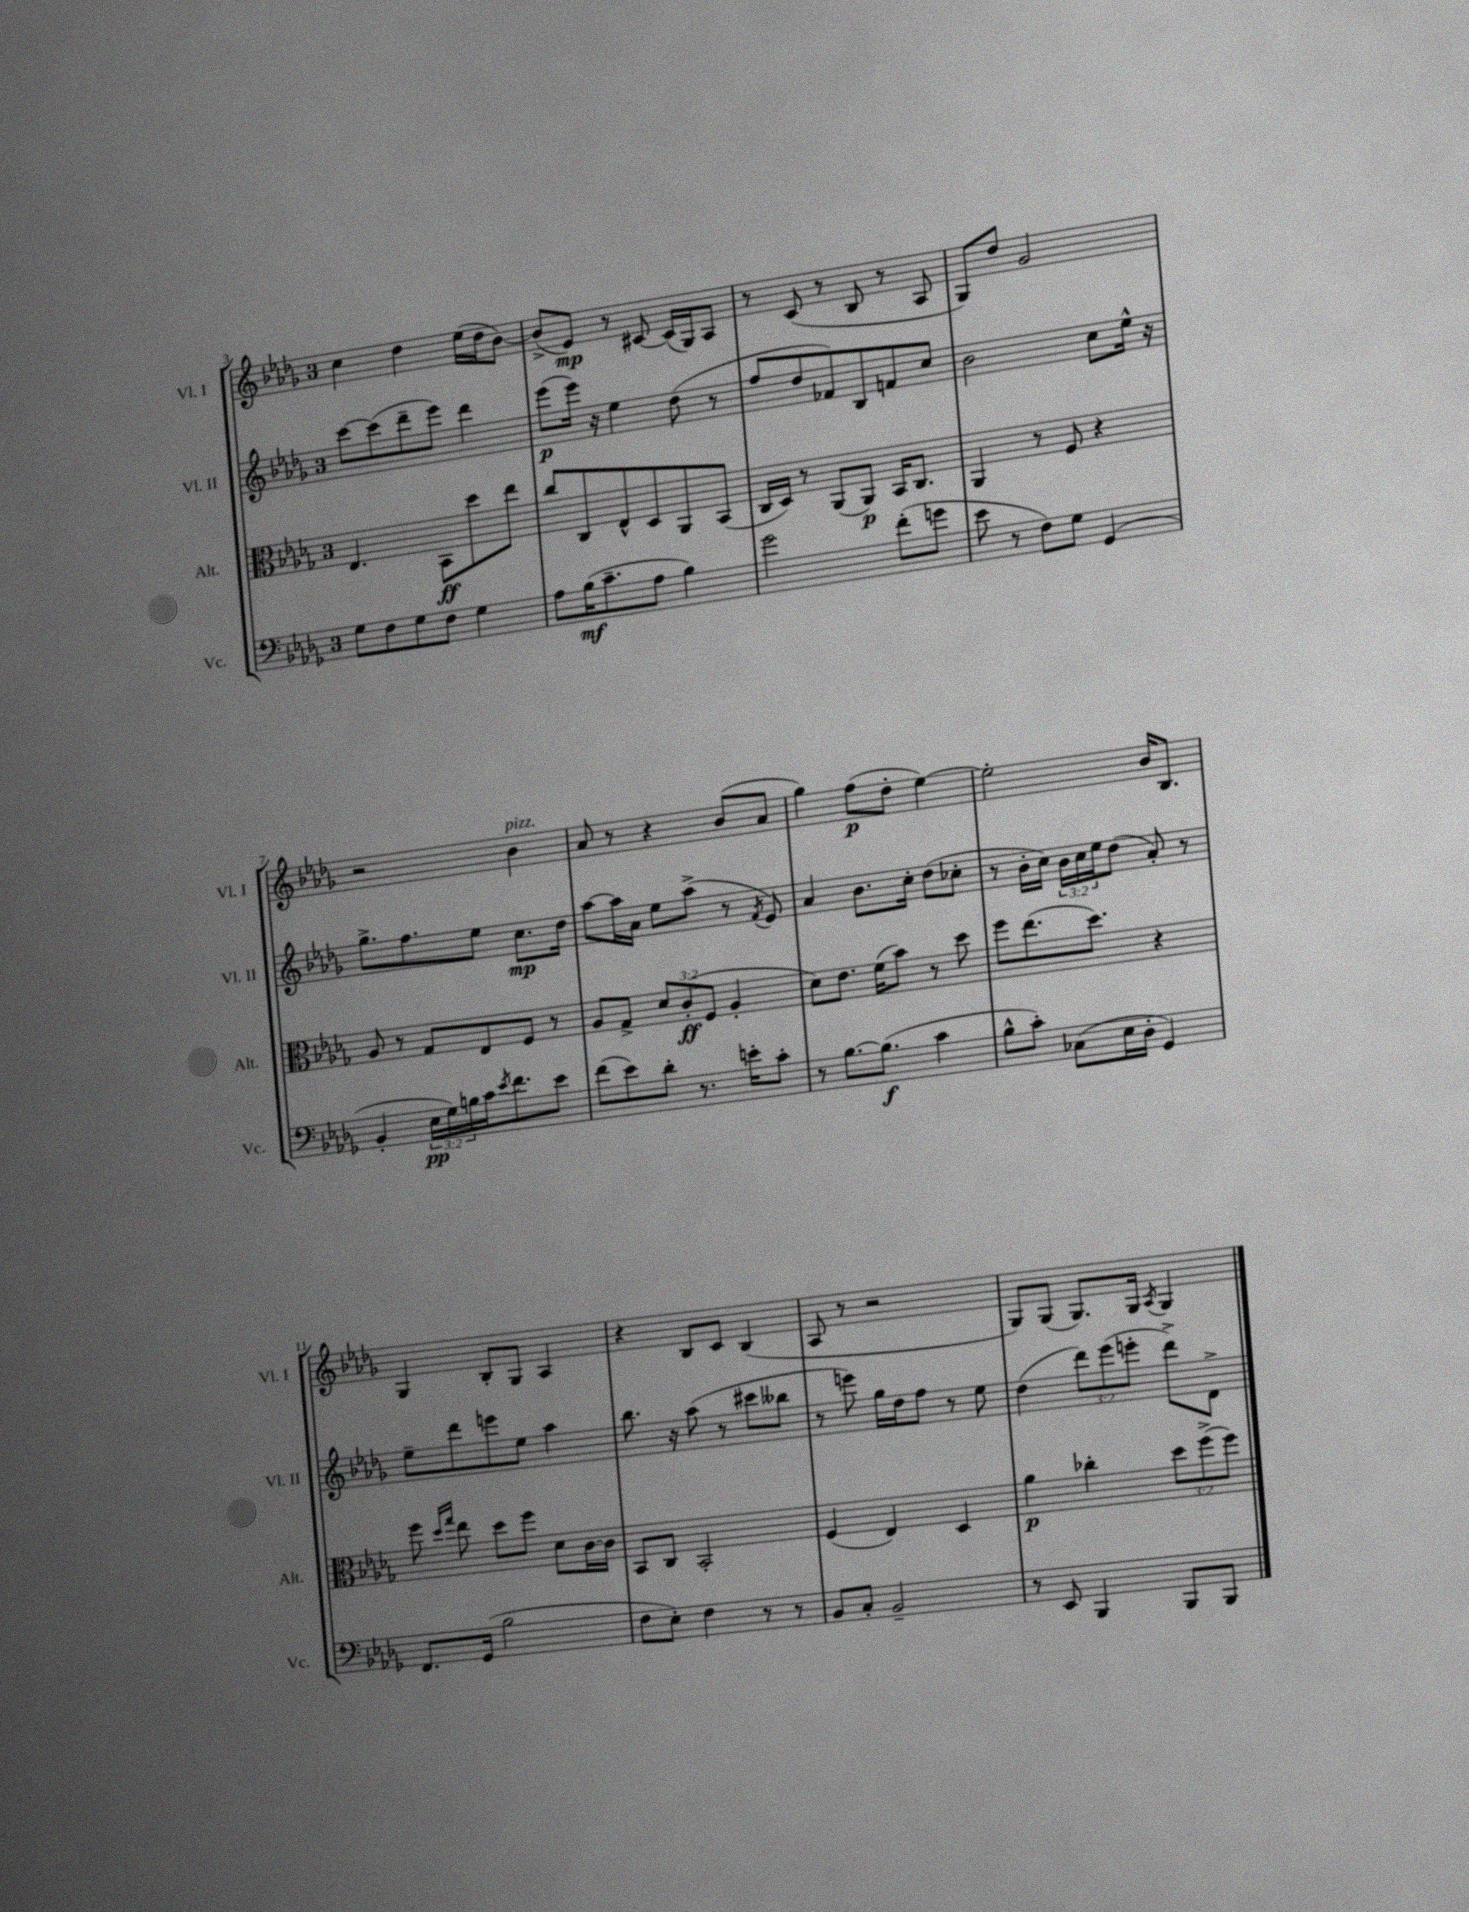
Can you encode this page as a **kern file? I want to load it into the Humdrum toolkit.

**kern	**dynam	**kern	**dynam	**kern	**dynam	**kern	**dynam
*part4	*part4	*part3	*part3	*part2	*part2	*part1	*part1
*staff4	*staff4	*staff3	*staff3	*staff2	*staff2	*staff1	*staff1
*I"Vc.	*	*I"Alt.	*	*I"Vl. II	*	*I"Vl. I	*
*I'Vc.	*	*I'Alt.	*	*I'Vl. II	*	*I'Vl. I	*
*clefF4	*	*clefC3	*	*clefG2	*	*clefG2	*
*k[b-e-a-d-g-]	*	*k[b-e-a-d-g-]	*	*k[b-e-a-d-g-]	*	*k[b-e-a-d-g-]	*
*M3/4	*	*M3/4	*	*M3/4	*	*M3/4	*
=3	=3	=3	=3	=3	=3	=3	=3
8G-\L	.	4.E-/	.	[8ccc\L	.	4cc\	.
8F\	.	.	.	(8ccc\]	.	.	.
8G-\	.	.	.	8ddd-~\	.	4dd-\	.
8F\J	.	8BB-\L	ff	8eee-\J)	.	.	.
4G-\	.	8dd-\	.	4ddd-\	.	(16ee-\LL	.
.	.	.	.	.	.	16dd-\J	.
.	.	8ee-\J	.	.	.	[8b-\J)	.
=4	=4	=4	=4	=4	=4	=4	=4
8A-\L	.	8cc/L	.	(8eee-\L	p	(8b-^/L]	.
(16B-\K	mf	8C/	.	16eee-\Jk)	.	8e-/J)	mp
8.c~\	.	.	.	16r	.	.	.
.	.	8E-^^/	.	4ee-\	.	8r	.
8A-\J	.	8D-/	.	.	.	[8c#X/	.
4B-\)	.	8AA-/	.	(8dd-\	.	(16c#/LL]	.
.	.	.	.	.	.	16G-/J)	.
.	.	(8BB-/J	.	8r	.	8A-/J	.
=5	=5	=5	=5	=5	=5	=5	=5
2g-\	.	16C/LL	.	8ff/L	.	8r	.
.	.	16D-/JJ)	.	.	.	.	.
.	.	8r	.	8dd-/	.	(8c/	.
.	.	(8AA-/L	.	8f-X/)	.	8r	.
.	.	8AA-/J)	p	8B-/	.	8B-/	.
(8f'\L	.	16BB-/KL	.	8fn/	.	8r	.
.	.	8.C/J	.	.	.	.	.
8gn\J	.	.	.	8cc/J	.	8A-/	.
=6	=6	=6	=6	=6	=6	=6	=6
8e-\	.	4AA-/	.	2b-\	.	8G-/L)	.
8r	.	.	.	.	.	8dd-/J	.
8F\L)	.	8r	.	.	.	2g-/	.
8G-\J	.	8F/	.	.	.	.	.
(4GG-/	.	4r	.	8cc\L	.	.	.
.	.	.	.	16ee-^^\Jk	.	.	.
.	.	.	.	16r	.	.	.
!!LO:LB:g=z
=7	=7	=7	=7	=7	=7	=7	=7
4BB-'/	.	8A-/	.	8.gg-^\L	.	2r	.
.	.	8r	.	.	.	.	.
.	.	.	.	8.ff\	.	.	.
24E-\LL	pp	8G-/L	.	.	.	.	.
24G-\)	.	.	.	.	.	.	.
24Bn\	.	.	.	.	.	.	.
16c\J	.	8E-/	.	8ee-\J	.	.	.
8qe-/	.	.	.	.	.	.	.
8.f\	.	.	.	.	.	.	.
!	!	!	!	!	!	!LO:TX:a:i:t=pizz.	!
.	.	8F/J	.	8.cc\L	mp	4b-\	.
8e-\J	.	8r	.	.	.	.	.
.	.	.	.	16dd-\Jk	.	.	.
=8	=8	=8	=8	=8	=8	=8	=8
(8f\L	.	8A-/L	.	[8aa-\L	.	8a-/	.
8e-\)	.	8G-^/J	.	16aa-\L]	.	8r	.
.	.	.	.	16a-\JJ	.	.	.
8d-'\J	.	12d-/L	.	8ee-\L	.	4r	.
.	.	(12c'/	ff	.	.	.	.
8.r	.	.	.	(8aa-^\J	.	.	.
.	.	12F/J	.	.	.	.	.
.	.	4A-'/	.	8r	.	(8b-/L	.
16en'\KL	.	.	.	.	.	.	.
.	.	.	.	8qf/	.	.	.
8c'\J	.	.	.	8e-/)	.	8a-/J	.
=9	=9	=9	=9	=9	=9	=9	=9
8r	.	8d-\L)	.	4a-/	.	4gg-\)	.
[8.B-\L	.	8.e-\J	.	.	.	.	.
.	.	.	.	8.b-\L	.	(8ff\L	p
(8.B-\J]	f	(16f\KL	.	.	.	.	.
.	.	8b-\J)	.	.	.	8dd-'\J	.
.	.	.	.	16cc'\Jk	.	.	.
4c\	.	8r	.	(8dd-\L	.	[4ee-\)	.
.	.	8dd-\	.	8cc-X'\J	.	.	.
=10	=10	=10	=10	=10	=10	=10	=10
8B-^^\L	.	8ff\L	.	8r	.	2ee-'\]	.
8c'\J)	.	(8.ee-\	.	16b-'\LL	.	.	.
.	.	.	.	16cc\JJ)	.	.	.
(8C-X\L	.	.	.	24b-\LL	.	.	.
.	.	.	.	24cc\	.	.	.
.	.	8.dd-\J)	.	.	.	.	.
.	.	.	.	24ee-\J	.	.	.
16E-\L	.	.	.	(8dd-\J	.	.	.
16D-'\JJ	.	.	.	.	.	.	.
4GG-/)	.	4r	.	8a-'/)	.	16b-/KL	.
.	.	.	.	.	.	8.B-/J	.
.	.	.	.	8r	.	.	.
!!LO:LB:g=z
=11	=11	=11	=11	=11	=11	=11	=11
8.FF/L	.	8ff\	.	8ee-~\L	.	4G-/	.
.	.	16qqdd-/LL	.	.	.	.	.
.	.	16qqgg-/JJ	.	.	.	.	.
.	.	8ee-\	.	8ddd-\	.	.	.
(16GG-/Jk	.	.	.	.	.	.	.
2B-\	.	8dd-\L	.	8eeen\	.	8B-'/L	.
.	.	8ff\J	.	8ee-\J	.	8G-/J	.
.	.	8d-\L	.	4aa-\	.	4A-/	.
.	.	[16c\L	.	.	.	.	.
.	.	16c\JJ]	.	.	.	.	.
=12	=12	=12	=12	=12	=12	=12	=12
8F\L	.	8BB-/L	.	8.bb-\	.	4r	.
8E-'\J)	.	8C/J	.	.	.	.	.
.	.	.	.	16r	.	.	.
4F\	.	2BB-'/	.	(8aa-\	.	8B-/L	.
.	.	.	.	8r	.	8c/J	.
8r	.	.	.	8ccc#X\L	.	(4B-/	.
8r	.	.	.	8bb--X\J	.	.	.
=13	=13	=13	=13	=13	=13	=13	=13
8BB-/L	.	(4F/	.	8r	.	8A-/	.
8C'/J	.	.	.	8eeen\)	.	8r	.
2BB-~/	.	4E-/)	.	16gg-\LL	.	2r	.
.	.	.	.	16dd-\J	.	.	.
.	.	.	.	8ff\J	.	.	.
.	.	4D-/	.	8r	.	.	.
.	.	.	.	8ee-\	.	.	.
=14	=14	=14	=14	=14	=14	=14	=14
8r	.	4a-\	p	(4dd-\	.	8G-/L)	.
8EE-/	.	.	.	.	.	(8G-/J	.
4BBB-/	.	4cc-X'\	.	12ddd-\L)	.	8.G-/L)	.
.	.	.	.	(12eee-\	.	.	.
.	.	.	.	12eeen'\J	.	.	.
.	.	.	.	.	.	16G-/Jk	.
.	.	.	.	.	.	8qA-/	.
8BBB-/L	.	12dd-\L	.	8ddd-^\L)	.	4G-/	.
.	.	(12ff^\	.	.	.	.	.
8BBB-/J	.	.	.	8d-^\J	.	.	.
.	.	12ff\J)	.	.	.	.	.
==	==	==	==	==	==	==	==
*-	*-	*-	*-	*-	*-	*-	*-
